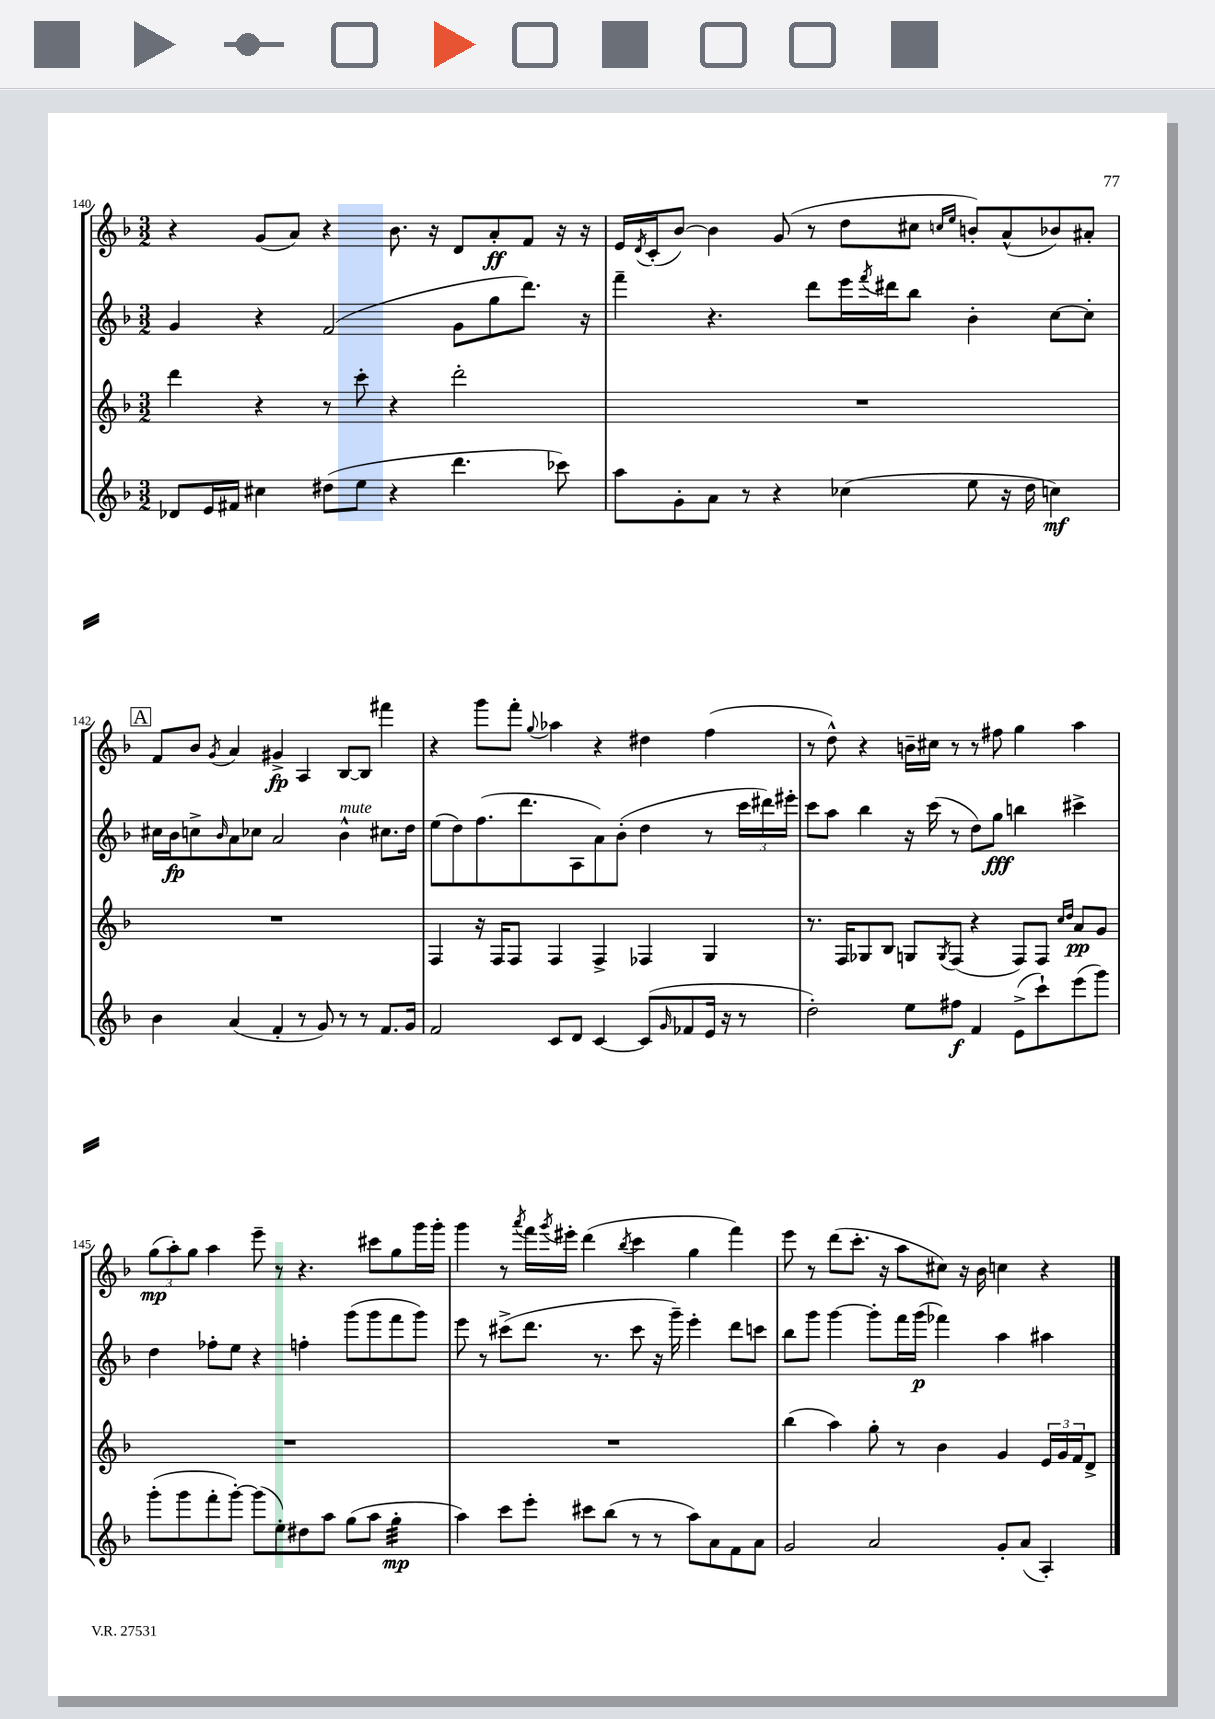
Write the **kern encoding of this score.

**kern	**kern	**kern	**kern
*staff4	*staff3	*staff2	*staff1
*clefG2	*clefG2	*clefG2	*clefG2
*k[b-]	*k[b-]	*k[b-]	*k[b-]
*M3/2	*M3/2	*M3/2	*M3/2
8d-	4ddd	4g	4r
16e	.	.	.
16f#	.	.	.
4cc#	4r	4r	(8g
.	.	.	8a)
(8dd#	8r	(2f	4r
8ee	8ccc'	.	.
4r	4r	.	8.b-
.	.	.	16r
4.ddd	2ddd'	8g	8d
.	.	8gg	8a'
.	.	8.ddd)	8f
8ccc-)	.	.	16r
.	.	16r	16r
=	=	=	=
8aa	1.r	4fff~	16e
.	.	.	8qd
.	.	.	(16c'
8g'	.	.	[8b-)
8a	.	4.r	4b-]
8r	.	.	.
4r	.	.	(8g
.	.	8ddd	8r
(4cc-	.	16eee	8dd
.	.	8qfff	.
.	.	16ddd#	.
.	.	8bb-	8cc#
.	.	.	16qqcc
.	.	.	16qqee
8ee	.	4b-'	8b')
16r	.	.	(8a^^
16dd	.	.	.
4cc)	.	[8cc	8b-)
.	.	8cc']	8a#'
=	=	=	=
4b-	1.r	16cc#	8f
.	.	16b-	.
.	.	8cc^	8b-
.	.	16qqb-	8qg
(4a	.	8a	4a
.	.	8cc-	.
4f'	.	2a	4g#^
8r	.	.	4A
8g)	.	.	.
8r	.	4b-^^	[8B-
8r	.	.	8B-]
8.f	.	8.cc#	4fff#
16g	.	16dd	.
=	=	=	=
2f	4F	(8ee	4r
.	.	8dd)	.
.	16r	(8.ff	8ggg
.	16F	.	.
.	8F	.	8fff'
.	.	8.ddd	.
.	.	.	8qqgg
8c	4F	.	4aa-
8d	.	8A	.
[4c	4F^	8a)	4r
.	.	(8b-'	.
(8c]	4F-	4dd	4dd#
16qqg	.	.	.
8f-	.	.	.
16e	4G	8r	(4ff
16r	.	.	.
8r	.	24ccc	.
.	.	24ddd#)	.
.	.	24eee#'	.
=	=	=	=
2dd')	8.r	8ccc	8r
.	.	8aa	8dd^^)
.	16F	.	.
.	8G-	4bb-	4r
.	8B-	.	.
8ee	8G	16r	16b~
.	.	(16ccc	16cc#
.	8qG	.	.
8ff#	(8F	8r	8r
4f	4r	8dd)	8r
.	.	8gg	8ff#
(8e^	8F)	4bb	4gg
8ccc`)	8F	.	.
.	16qqcc	.	.
.	16qqdd	.	.
(8eee	8a	4ccc#^	4aa
8ggg)	8g	.	.
=	=	=	=
(8ggg'	1.r	4dd	(12gg
.	.	.	12aa')
8ggg	.	.	.
.	.	.	12gg
8fff'	.	8ff-'	4aa
[8ggg')	.	8ee	.
(8ggg]	.	4r	8eee~
8ee')	.	.	8r
8dd#	.	4ff'	4.r
8aa	.	.	.
(8gg	.	(8ggg	.
8aa	.	8ggg	8ccc#
4gg'	.	8fff	8gg
.	.	8ggg)	16ggg
.	.	.	16ggg'
=	=	=	=
4aa)	1.r	8eee	4ggg
.	.	8r	.
8ccc	.	(8ccc#^	8r
.	.	.	8qaaa
8eee'	.	8.ddd	16fff
.	.	.	8qggg
.	.	.	16eee#'
8ccc#	.	.	(4ddd
.	.	8.r	.
(8bb-	.	.	.
.	.	.	8qbb-
8r	.	8ccc#	4ccc
8r	.	16r	.
.	.	16ggg~)	.
8aa)	.	4eee'	4gg
8a	.	.	.
8f	.	8ddd	4fff)
8a	.	8ccc	.
=	=	=	=
2g	(4bb-	8bb-	8eee
.	.	8ggg	8r
.	4aa)	[4ggg	(8ddd
.	.	.	8.ccc'
2a	8gg'	8ggg']	.
.	.	.	16r
.	8r	16fff	8aa
.	.	(16ggg	.
.	4b-	4fff-)	8cc#)
.	.	.	16r
.	.	.	16b-
8g'	4g	4aa	4cc
(8a	.	.	.
4A')	24e	4aa#	4r
.	24g	.	.
.	24f	.	.
.	8d^	.	.
==	==	==	==
*-	*-	*-	*-
